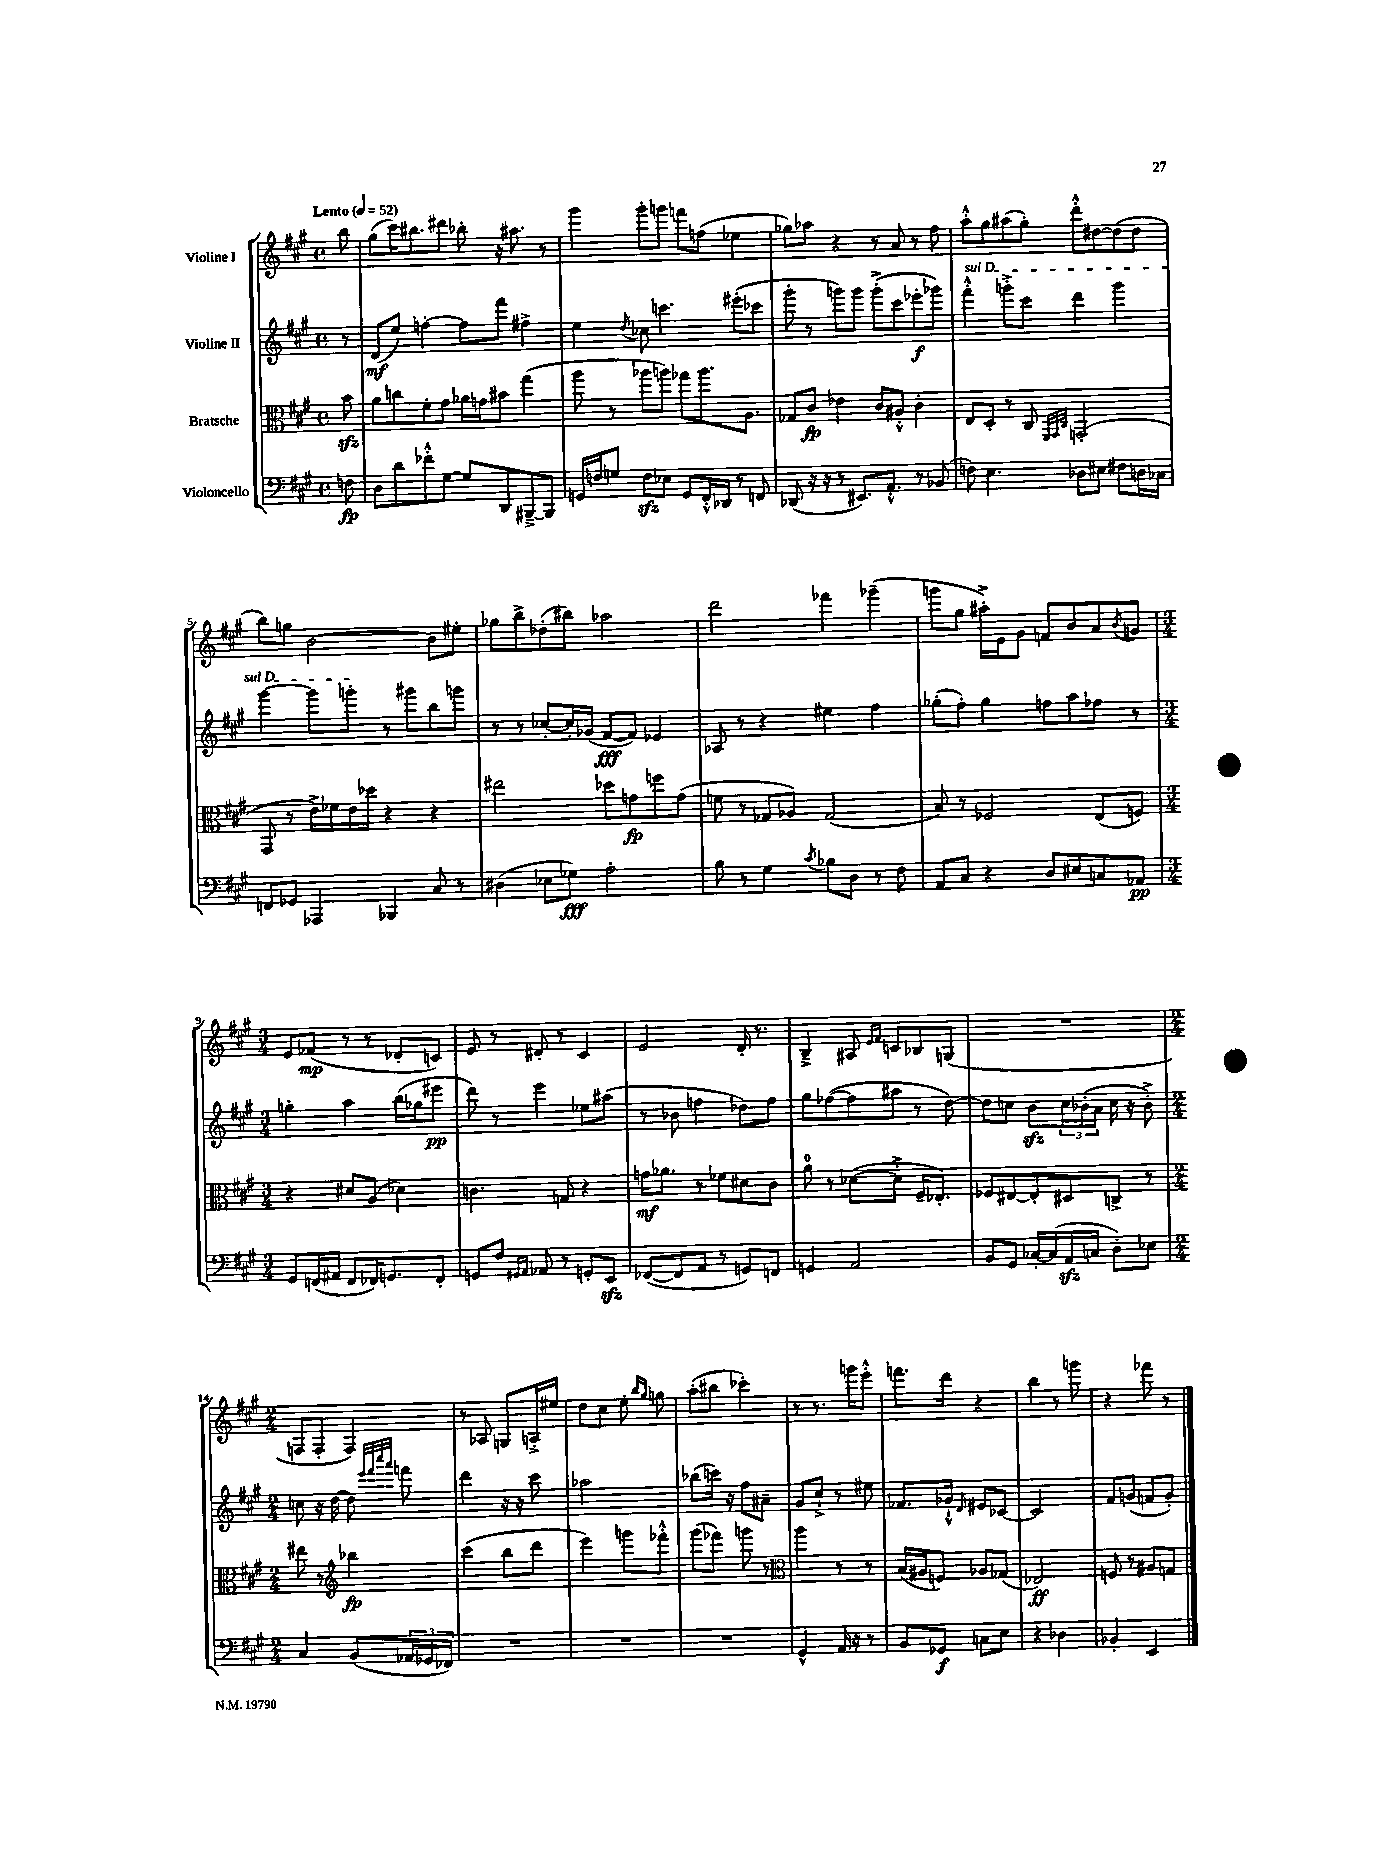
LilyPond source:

<<
\new StaffGroup <<
\new Staff = "s0" \with { instrumentName = "Violine I" } {
    \clef treble \key a \major \defaultTimeSignature \time 4/4 \partial 8 \tempo "Lento" 4 = 52
    b''8 |
    gis''8( cis'''16) bis''8. dis'''8 bes''8-. r16 ais''8. r8 |
    gis'''4 gis'''8-. g'''8 f'''8 f''8( ees''4 |
    ges''8) aes''8 r4 r8 a'8 r8 fis''8 |
    a''8-.-^ gis''8 ais''8( gis''8-.) d'''8-.-^ dis''8~ dis''8( dis''8 |
    b''8) g''8 b'2~ b'8 eis''8-. |
    ges''8 b''8-> des''8-.( bis''8) aes''2 |
    d'''2 fes'''4 ges'''4--( |
    g'''8 gis''8 ais''16-.->) e'16 gis'8 f'8 b'8 a'8 \acciaccatura { b'8 } g'8 |
    \numericTimeSignature \time 3/4 e'8 fes'8\mp( r8 r8 des'8-. c'8) |
    e'8 r8 dis'8-. r8 cis'4 |
    e'2 d'16-. r8. |
    b4---> ais8 \grace { e'16 fis'16 } c'8 bes8 g8( |
    R2. |
    \numericTimeSignature \time 2/4 f8 f8-. f4) |
    r8 aes8 g8 a16-.-> eis''16 |
    d''8 cis''8 e''8-. \grace { b''16 gis''16 } g''8 |
    a''8-.( bis''8 ces'''4-.) |
    r8 r8. g'''16 e'''8-.-^ |
    f'''8. d'''16 r4 |
    b''4 r8 g'''8 |
    r4 fes'''8 r8 \bar "|." |
}
\new Staff = "s1" \with { instrumentName = "Violine II" } {
    \clef treble \key a \major \defaultTimeSignature \time 4/4 \partial 8
    r8 |
    d'8\mf( e''8) f''4~-. f''8 fis'''8 fis''4-> |
    e''4 \acciaccatura { d''8 } ces''8 c'''4. eis'''8-.( ces'''8 |
    gis'''8-. r8 g'''8) g'''8 g'''8-.->( cis'''8 ees'''8-.\f ges'''8) |
    \once \override TextSpanner.bound-details.left.text = \markup { \italic "sul D" } fis'''4-.-^\startTextSpan g'''8-.-> cis'''8 d'''4 g'''4 |
    gis'''4~ gis'''8 g'''8-.\stopTextSpan r8 gis'''8 b''8 g'''8 |
    r8 r8 ces''8~-. ces''16-. ges'16( fis'8~\fff fis'8) ees'4 |
    aes8 r8 r4 eis''4 fis''4 |
    ges''8-.( fis''8-.) ges''4 f''8 a''8 fes''8 r8 |
    \numericTimeSignature \time 3/4 g''4-. a''4 b''16( ges''16 eis'''8\pp |
    d'''8) r8 e'''4 ees''8 ais''8( |
    r8 bes'8 f''4 des''8) f''8 |
    gis''8 fes''8~( fes''8 ais''8 r8 d''8~) |
    d''8 c''8 b'8\sfz \tuplet 3/2 { c''16 bes'16-.( a'16 } c''16 r16 bes'8-.->) |
    \numericTimeSignature \time 2/4 c''8 r16 d''16~ d''8 \grace { e'''32 fis'''32 cis''''32 a'''32 } f'''8 |
    d'''4 r16 r16 cis'''8 |
    aes''2 |
    bes''8( c'''16) r16 fis''8 ais'8-- |
    gis'8 cis''8-!-> r8 eis''8 |
    fes'8. ges'16-!-^ \grace { d'16 } eis'8 ces'8~ |
    ces'2 |
    fis'8 g'8( f'8 g'8-.) \bar "|." |
}
\new Staff = "s2" \with { instrumentName = "Bratsche" } {
    \clef alto \key a \major \defaultTimeSignature \time 4/4 \partial 8
    b'8\sfz |
    a'8 c''8 fis'8-. gis'8 aes'16 g'16 bis'8 gis''4( |
    a''8 r8 aes''8 a''8) ges''8 a''8. a8. |
    ges8 cis'8\fp ees'4 cis'8 ais8-.-^ cis'4-. |
    e8 d8-. r8 cis8 \grace { fis,32 gis,32 cis32 } g,2-.( |
    gis,8 r8 e'16->) fes'16 e'16 des''16 r4 r4 |
    eis''2 des''8 g'8\fp f''8 g'8( |
    f'8 r8 ges8 aes8) ges2( |
    b8) r8 fes2 e8( f8) |
    \numericTimeSignature \time 3/4 r4 dis'8 a8( des'4) |
    c'4. g8 r4 |
    g'16\mf aes'8. r8 fes'8 dis'8 cis'8 |
    a'8-0 r8 des'8~( des'8-.-> fis16-- ees8.-.) |
    fes8 eis8~ eis8-. dis8 c8-> r8 |
    \numericTimeSignature \time 2/4 eis''8 r8 \clef treble bes''4\fp |
    cis'''4( b''8 d'''8 |
    e'''4) g'''8 fes'''8-.-^ |
    gis'''8( fes'''8) g'''8 r8 |
    \clef alto a''4 r8 r8 |
    b16( ais16 f8) aes8 ges8( |
    ees2\ff) |
    f8 r8 ais8 g8 \bar "|." |
}
\new Staff = "s3" \with { instrumentName = "Violoncello" } {
    \clef bass \key a \major \defaultTimeSignature \time 4/4 \partial 8
    f8\fp |
    d8 d'8 fes'8-.-^ gis8~ gis8 d,8 bis,,8~---> bis,,8 |
    g,16 f16 g8 f8\sfz ees8 g,8 fis,16-.-^ des,16 r8 f,8 |
    des,8( r16 r16 r8 eis,8.) a,8.-.-^ r8 bes,8( |
    f8) e4. des8 eis8 fis8 d16 ces16 |
    f,8 ges,8 aes,,4 bes,,4 cis8 r8 |
    dis4( ees8 ges8\fff) a2-. |
    b8 r8 gis4 \acciaccatura { cis'8 } bes8 d8 r8 fis8 |
    a,8 cis8 r4 d8 eis8 c8 aes,8\pp |
    \numericTimeSignature \time 3/4 gis,8 f,16( ais,16 f,8 fes,16) g,8. fes,8-. |
    g,8 fis8 \grace { gis,16 a,16 } aes,8 r8 g,8-. e,8\sfz |
    fes,8~( fes,8 a,8 r8 g,8) f,8 |
    g,4 a,2 |
    b,8 gis,8 ces16~-. ces16( a,16\sfz c16 d8-.) ees8 |
    \numericTimeSignature \time 2/4 cis4 b,8( \tuplet 3/2 { aes,16 ges,16 fes,16) } |
    R2 |
    R2 |
    R2 |
    gis,4-^ a,16 r16 r8 |
    b,8 ges,8\f c8 e8 |
    r4 des4 |
    bes,4-. e,4 \bar "|." |
}
>>
>>
